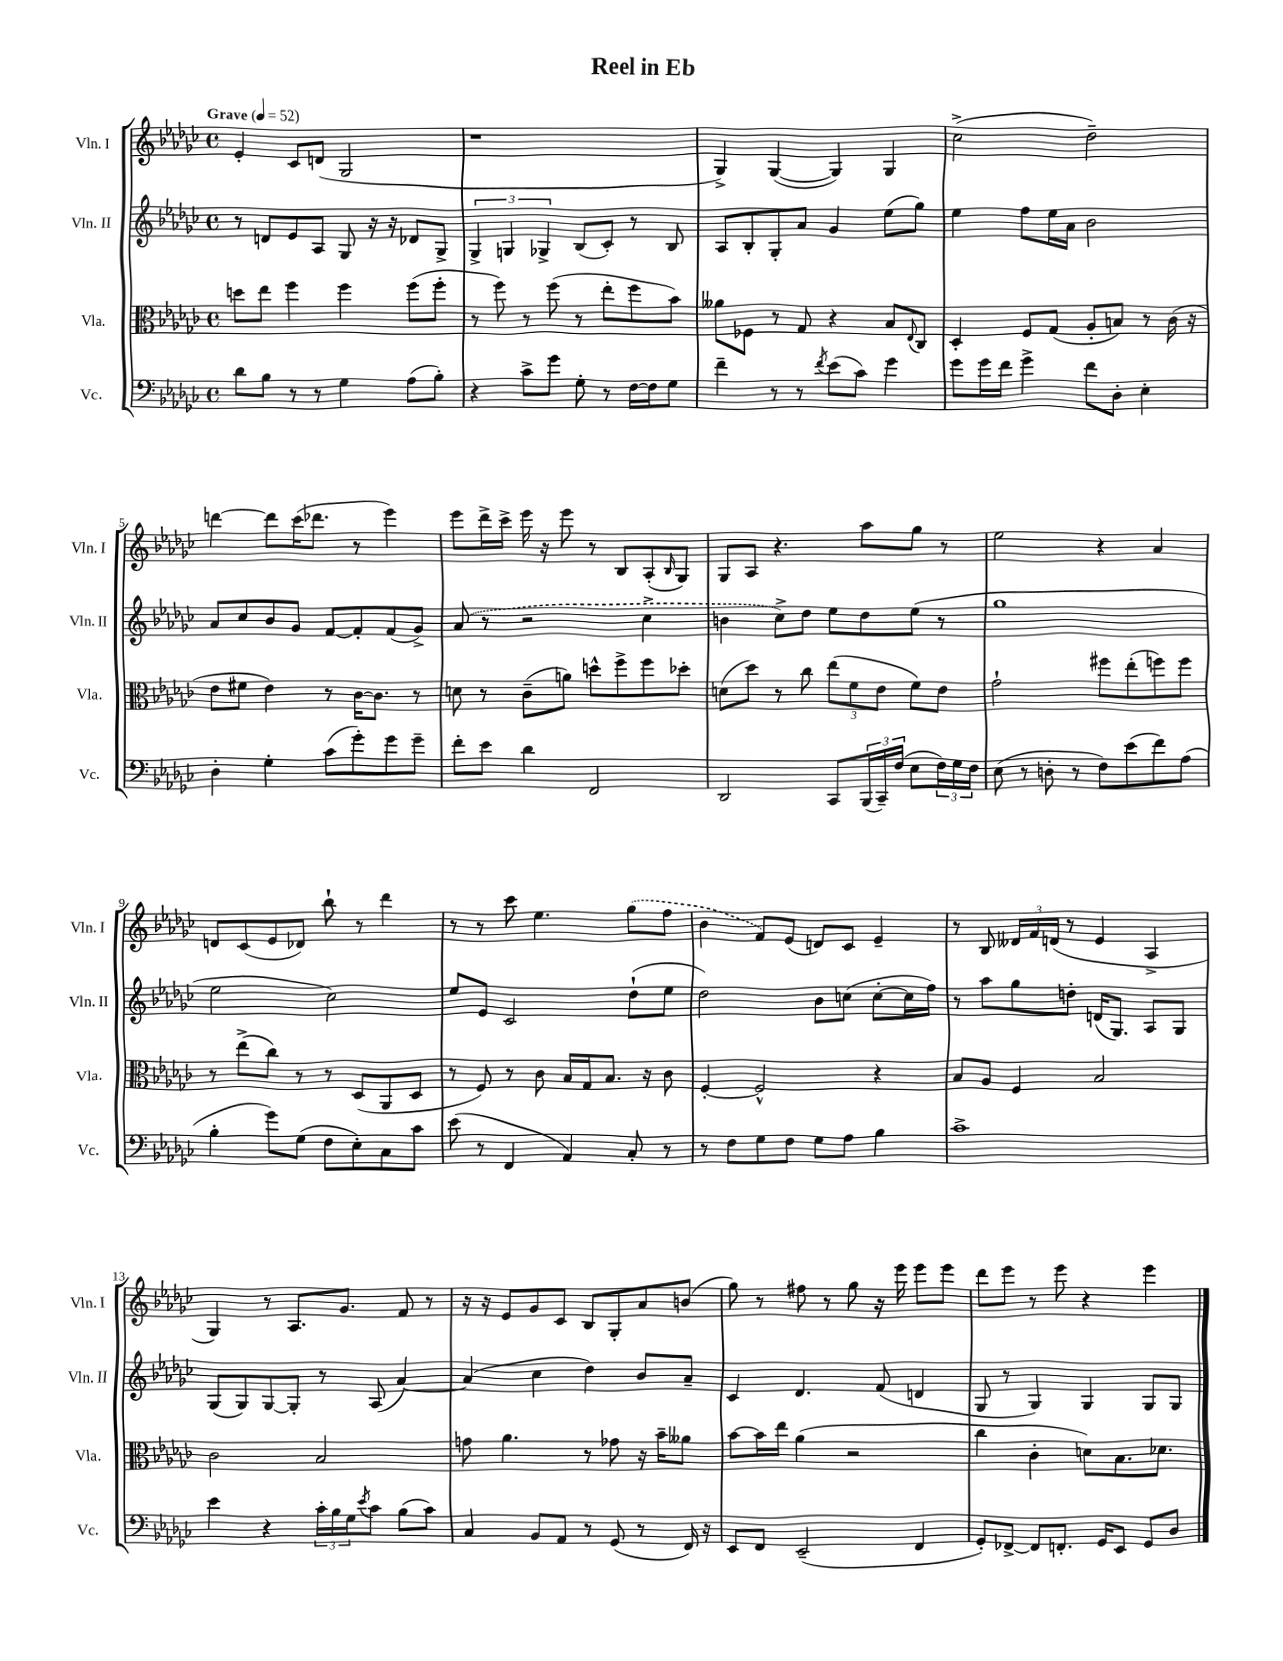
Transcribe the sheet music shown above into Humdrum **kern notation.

**kern	**kern	**kern	**kern
*staff4	*staff3	*staff2	*staff1
*clefF4	*clefC3	*clefG2	*clefG2
*k[b-e-a-d-g-c-]	*k[b-e-a-d-g-c-]	*k[b-e-a-d-g-c-]	*k[b-e-a-d-g-c-]
*M4/4	*M4/4	*M4/4	*M4/4
*met(c)	*met(c)	*met(c)	*met(c)
*MM52	*MM52	*MM52	*MM52
8d-	8dd	8r	4e-'
8B-	8ee-	8d	.
8r	4ff	8e-	8c-
8r	.	8A-	(8d
4G-	4ff	8G-	2G-
.	.	16r	.
.	.	16r	.
(8A-	(8ff	8d-	.
8B-')	8ff'	8G-^	.
=	=	=	=
4r	8r	6G-^	1r
.	8ff)	.	.
.	.	6G	.
8c-^	8r	.	.
.	.	6G-^	.
8g-	(8ff	.	.
8G-'	8r	(8B-	.
8r	8ee-'	8c-')	.
[16F	8ff	8r	.
16F]	.	.	.
8G-	8b-)	8B-	.
=	=	=	=
4f~	8a--	8A-	4G-^)
.	8F-	8B-'	.
8r	8r	8G-'	([4G-
8r	8G-	8a-	.
8qf	.	.	.
(8e-	4r	4g-	4G-])
8c-)	.	.	.
4g-	8B-	(8ee-	4G-
.	8qqE-	.	.
.	8C-	8gg-)	.
=	=	=	=
8g-	4D-'	4ee-	(2cc-^
16g-	.	.	.
16f	.	.	.
4g-^	8F	8ff	.
.	(8G-	16ee-	.
.	.	16a-	.
8f	8A-'	2b-	2dd-~)
8D-'	8B)	.	.
4E-'	8r	.	.
.	(16c-	.	.
.	16r	.	.
=	=	=	=
4D-'	8e-	8a-	[4ddd
.	8f#	8cc-	.
4G-'	4e-)	8b-	8ddd]
.	.	8g-	(16ccc-
.	.	.	8.ddd-
(8c-	8r	[8f	.
8g-')	[16c-	8f']	8r
.	8.c-]	.	.
8g-	.	(8f	4eee-)
8g-~	8r	8g-^)	.
=	=	=	=
8f'	8d	(8a-	8eee-
8e-	8r	8r	16ddd-^
.	.	.	16ccc-^
4d-	(8c-~	2r	16eee-
.	.	.	16r
.	8a)	.	8eee-
2FF	8dd^^	.	8r
.	8ff^	.	8B-
.	8ff	4cc-^	(8A-'
.	.	.	16qqB-
.	8dd-'	.	8G-)
=	=	=	=
2DD-	(8d	4b	8G-
.	8dd-)	.	8A-
.	8r	8cc-^)	4.r
.	8cc-	8dd-	.
8CC-	(12ee-	8ee-	.
.	12f	.	.
(24BBB-	.	8dd-	8aa-
24CC-~)	12e-	.	.
(24F	.	.	.
8E-	8f)	(8ee-	8gg-
24F)	8e-	8r	8r
24G-	.	.	.
24F	.	.	.
=	=	=	=
(8E-	2g-`	1gg-	2ee-
8r	.	.	.
8D'	.	.	.
8r	.	.	.
8F)	8ff#	.	4r
(8e-	(8ee-'	.	.
8f)	8ff)	.	4a-
(8A-	8ff	.	.
=	=	=	=
4B-'	8r	2ee-	8d
.	(8ee-^	.	(8c-
8g-)	8cc-)	.	8e-
(8G-	8r	.	8d-)
8F	8r	2cc-)	8bb-`
8E-')	(8D-	.	8r
8C-	8AA-	.	4ddd-
8c-	8D-	.	.
=	=	=	=
(8e-	8r	8ee-	8r
8r	8F)	8e-	8r
4FF	8r	2c-	8ccc-
.	8c-	.	4.ee-
4AA-)	16B-	.	.
.	16G-	.	.
.	8.B-	.	.
8C-'	.	(8dd-`	(8gg-
.	16r	.	.
8r	8c-	8ee-	8ff
=	=	=	=
8r	[4F'	2dd-)	4b-
8F	.	.	.
8G-	2F^^]	.	8f)
8F	.	.	(8e-
8G-	.	8b-	8d)
8A-	.	(8cc	8c-
4B-	4r	[8cc'	4e-~
.	.	16cc]	.
.	.	16ff)	.
=	=	=	=
1c-^	8B-	8r	8r
.	8A-	8aa-	8B-
.	4F	8gg-	24d--
.	.	.	24f
.	.	.	(24d
.	.	8dd'	8r
.	2B-	(16d	4e-
.	.	8.G-)	.
.	.	8A-	4A-^
.	.	8G-	.
=	=	=	=
4e-	2c-	(8G-	4G-)
.	.	8G-)	.
4r	.	[8G-	8r
.	.	8G-']	8.A-
24c-'	2B-	8r	.
24B-	.	.	.
.	.	.	8.g-
24G-	.	.	.
8qe-	.	.	.
8c-	.	(8A-	.
(8B-	.	[4a-)	8f
8c-)	.	.	8r
=	=	=	=
4C-	8g	(4a-]	16r
.	.	.	16r
.	4.a-	.	8e-
8BB-	.	4cc-	8g-
8AA-	.	.	8c-
8r	8r	4dd-)	8B-
(8GG-	8g-	.	8G-'
8r	16r	8b-	8a-
.	16b-~	.	.
16FF)	8a--	8a-~	(8b
16r	.	.	.
=	=	=	=
8EE-	[8b-	4c-	8gg-)
8FF	16b-]	.	8r
.	16ee-	.	.
(2EE-~	(4a-	4.d-	8ff#
.	.	.	8r
.	2r	.	8gg-
.	.	(8f	16r
.	.	.	16eee-
4FF	.	4d	8eee-
.	.	.	8eee-
=	=	=	=
8GG-')	4cc-	8G-	8ddd-
[8FF-^	.	8r	8eee-
8FF-]	4c-'	4G-)	8r
8.FF'	.	.	8eee-
.	8d)	4G-	4r
16GG-	.	.	.
8EE-	8.B-	.	.
8GG-	.	8G-	4eee-
.	8.d-	.	.
8D-	.	8G-	.
==	==	==	==
*-	*-	*-	*-
